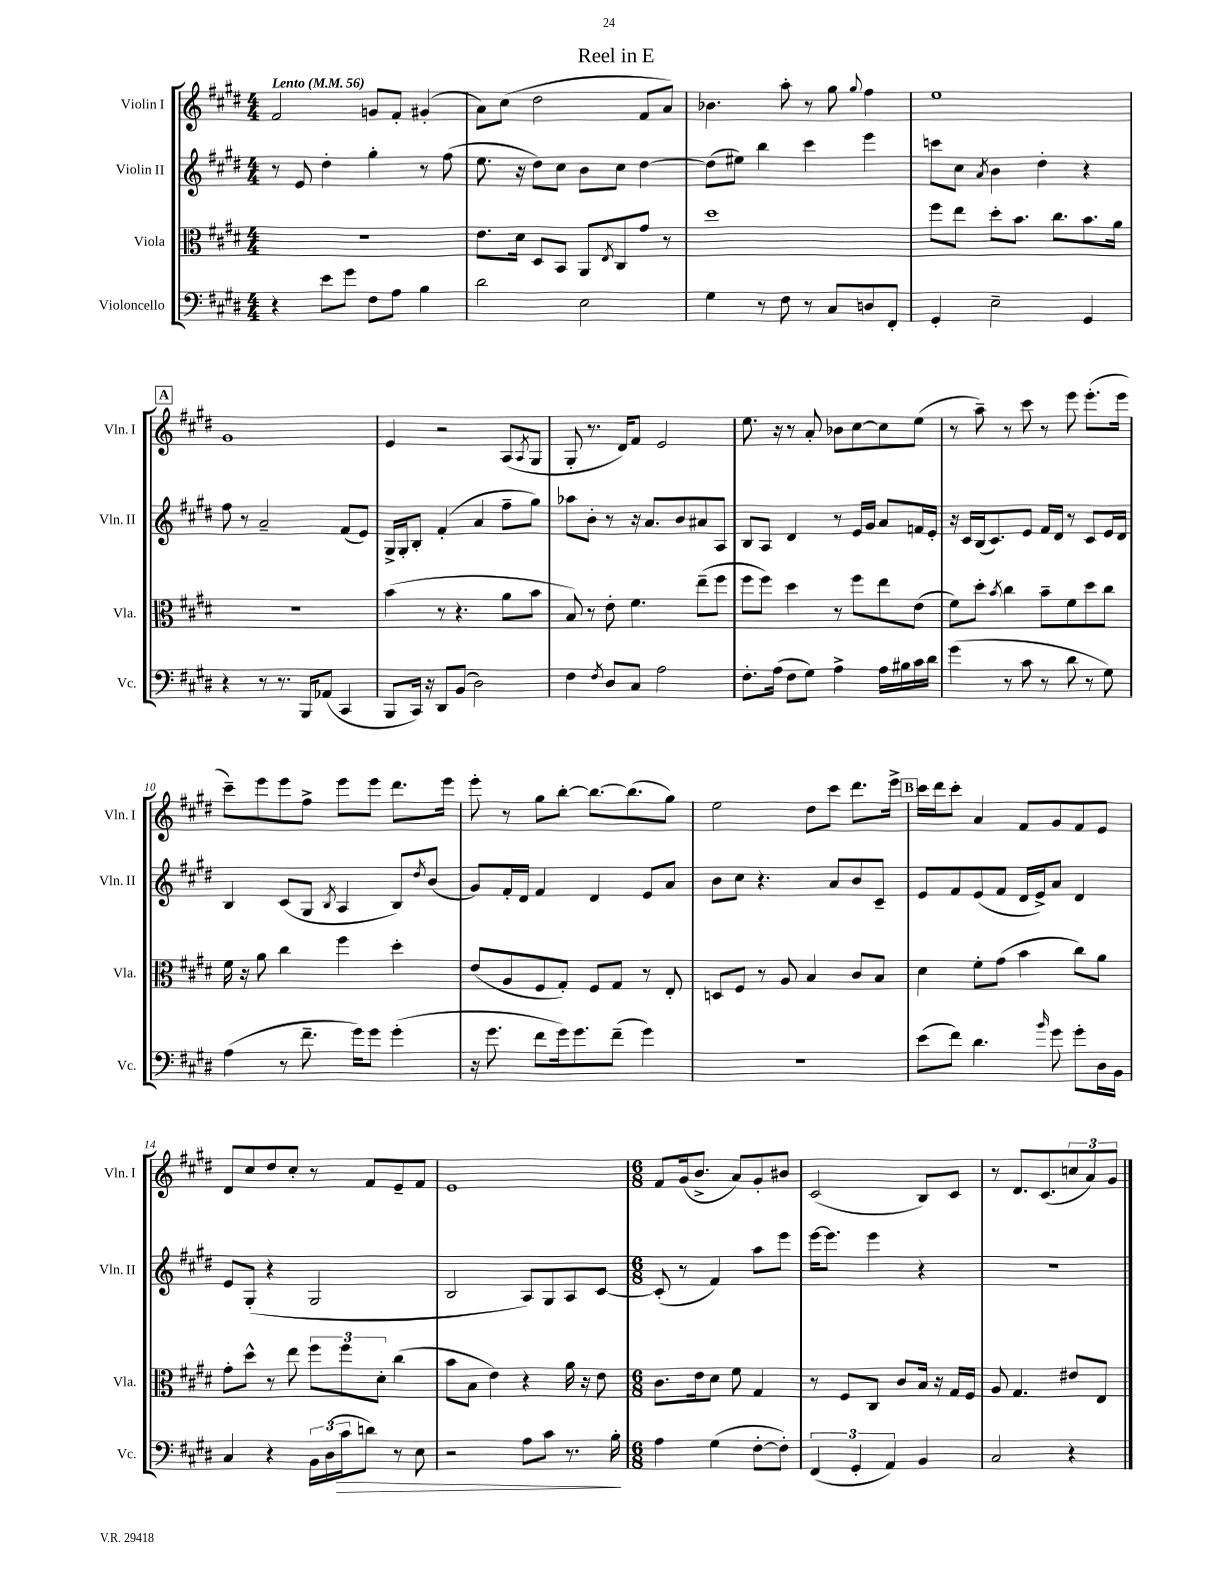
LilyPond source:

\header { title = "Reel in E" }
<<
\new StaffGroup <<
\new Staff = "s0" \with { instrumentName = "Violin I" shortInstrumentName = "Vln. I" } {
    \clef treble \key e \major \numericTimeSignature \time 4/4 \tempo "Lento" 4 = 56
    fis'2 g'8 fis'8-. gis'4-.( |
    a'8) cis''8( dis''2 fis'8 a'8) |
    bes'4. a''8-. r8 gis''8 \appoggiatura { gis''8 } fis''4 |
    e''1 |
    \mark \markup { \box "A" } gis'1 |
    e'4 r2 a8( \acciaccatura { a8 } gis8 |
    gis8-. r8. dis'16) fis'8 e'2 |
    e''8. r16 r8 a'8-. bes'8 cis''8~ cis''8 e''8( |
    r8 a''8--) r8 cis'''8 r8 e'''8 e'''8.-.( e'''16 |
    cis'''8--) e'''8 e'''8 fis''8-> e'''8 e'''8 dis'''8. e'''16 |
    e'''8-. r8 gis''8 b''8~-. b''8.~ b''8.( gis''8) |
    e''2 dis''8 cis'''8 dis'''8. e'''16-> |
    \mark \markup { \box "B" } cis'''16 dis'''16 cis'''8-. a'4 fis'8 gis'8 fis'8 e'8 |
    dis'8 cis''8 dis''8 cis''8-. r8 fis'8 e'8-- fis'8 |
    e'1 |
    \numericTimeSignature \time 6/8 fis'8 gis'16( b'8.-> a'8) gis'8-. bis'8 |
    cis'2( b8) cis'8 |
    r8 dis'8. cis'8.( \tuplet 3/2 { c''8 a'8) gis'8 } \bar "|." |
}
\new Staff = "s1" \with { instrumentName = "Violin II" shortInstrumentName = "Vln. II" } {
    \clef treble \key e \major \numericTimeSignature \time 4/4
    r8 e'8 dis''4-. gis''4-. r8 fis''8( |
    e''8. r16 dis''8) cis''8 b'8 cis''8 dis''4~ |
    dis''8( eis''8) b''4 cis'''4 e'''4 |
    c'''8 cis''8 \acciaccatura { a'8 } b'4 dis''4-. r4 |
    \mark \markup { \box "A" } fis''8 r8 a'2-- fis'8( e'8) |
    gis16-> gis16-. b8-. fis'4-.( a'4 fis''8-- gis''8) |
    aes''8 b'8-. r8 r16 a'8. b'8 ais'8 a8 |
    b8 a8 dis'4 r8 e'16 gis'16 a'8 f'16 e'16-. |
    r16 cis'16 b16( cis'8.) e'8 fis'16 dis'16 r8 cis'8 e'16 dis'16 |
    b4 cis'8( gis8 \acciaccatura { b8 } a4 b8) \acciaccatura { dis''8 } b'8( |
    gis'8) fis'16-. dis'16 fis'4 dis'4 e'8 a'8 |
    b'8 cis''8 r4. a'8 b'8 cis'8-- |
    \mark \markup { \box "B" } e'8 fis'8 e'8( fis'8 dis'16 e'16->) a'8 dis'4 |
    e'8 gis8-.( r4 gis2 |
    b2 a8) gis8 a8 cis'8~ |
    \numericTimeSignature \time 6/8 cis'8-.( r8 fis'4) a''8 e'''8 |
    e'''16~ e'''8. e'''4 r4 |
    R2. \bar "|." |
}
\new Staff = "s2" \with { instrumentName = "Viola" shortInstrumentName = "Vla." } {
    \clef alto \key e \major \numericTimeSignature \time 4/4
    R1 |
    e'8. dis'16 dis8 b,8 a,8 \acciaccatura { e8 } cis8 gis'8 r8 |
    dis''1 |
    fis''8 e''8 dis''8-. b'8. cis''8. b'8. a'16 |
    \mark \markup { \box "A" } r1 |
    b'4( r8 r4. a'8 b'8 |
    b8) r8 e'8-. fis'4. e''8--( fis''8 |
    fis''8 fis''8) dis''4 r8 fis''8 e''8 e'8( |
    fis'8) dis''8-. \acciaccatura { b'8 } cis''4 b'8-- fis'8 dis''8 cis''8 |
    fis'16 r16 a'8 cis''4 fis''4 dis''4-. |
    e'8( a8 fis8 gis8-.) fis8 gis8 r8 e8-. |
    d8 fis8 r8 a8 b4 cis'8 b8 |
    \mark \markup { \box "B" } dis'4 fis'8-. gis'8( b'4 cis''8) a'8 |
    gis'8-. dis''8-^ r8 e''8 \tuplet 3/2 { fis''8 fis''8 dis'8-. } cis''4( |
    b'8 b8 e'4) r4 a'16 r16 e'8 |
    \numericTimeSignature \time 6/8 cis'8. e'16 dis'8 fis'8 gis4 |
    r8 fis8 cis8 cis'8 b16 r16 gis16 fis16 |
    a8 gis4. eis'8 e8 \bar "|." |
}
\new Staff = "s3" \with { instrumentName = "Violoncello" shortInstrumentName = "Vc." } {
    \clef bass \key e \major \numericTimeSignature \time 4/4
    r4 e'8 gis'8 fis8 a8 b4 |
    dis'2 e2 |
    gis4 r8 fis8 r8 cis8 d8 fis,8-. |
    gis,4-. e2-- gis,4 |
    \mark \markup { \box "A" } r4 r8 r8. b,,16 aes,8( cis,4 |
    b,,8 cis,16) r16 dis,8 b,8( dis2) |
    fis4 \acciaccatura { fis8 } dis8 cis8 a2 |
    fis8.-. a16( fis8 gis8) a4-> a16 bis16 cis'16 dis'16 |
    gis'4( r8 cis'8 r8 dis'8 r8 gis8) |
    a4( r8 fis'8.-- gis'16) gis'8 gis'4-.( |
    r16 gis'8. fis'8 gis'16) gis'8. fis'8--( gis'4) |
    R1 |
    \mark \markup { \box "B" } e'8( fis'8) dis'4. \grace { b'16 } gis'8 gis'8-. dis16 b,16 |
    cis4 r4 \tuplet 3/2 { b,16 dis16( cis'16\> } d'8) r8 e8 |
    r2 a8 cis'8 r8. b16-.\! |
    \numericTimeSignature \time 6/8 a4 gis4( fis8~-. fis8-.) |
    \tuplet 3/2 { fis,4( gis,4-. a,4) } b,4 |
    cis2 r4 \bar "|." |
}
>>
>>
